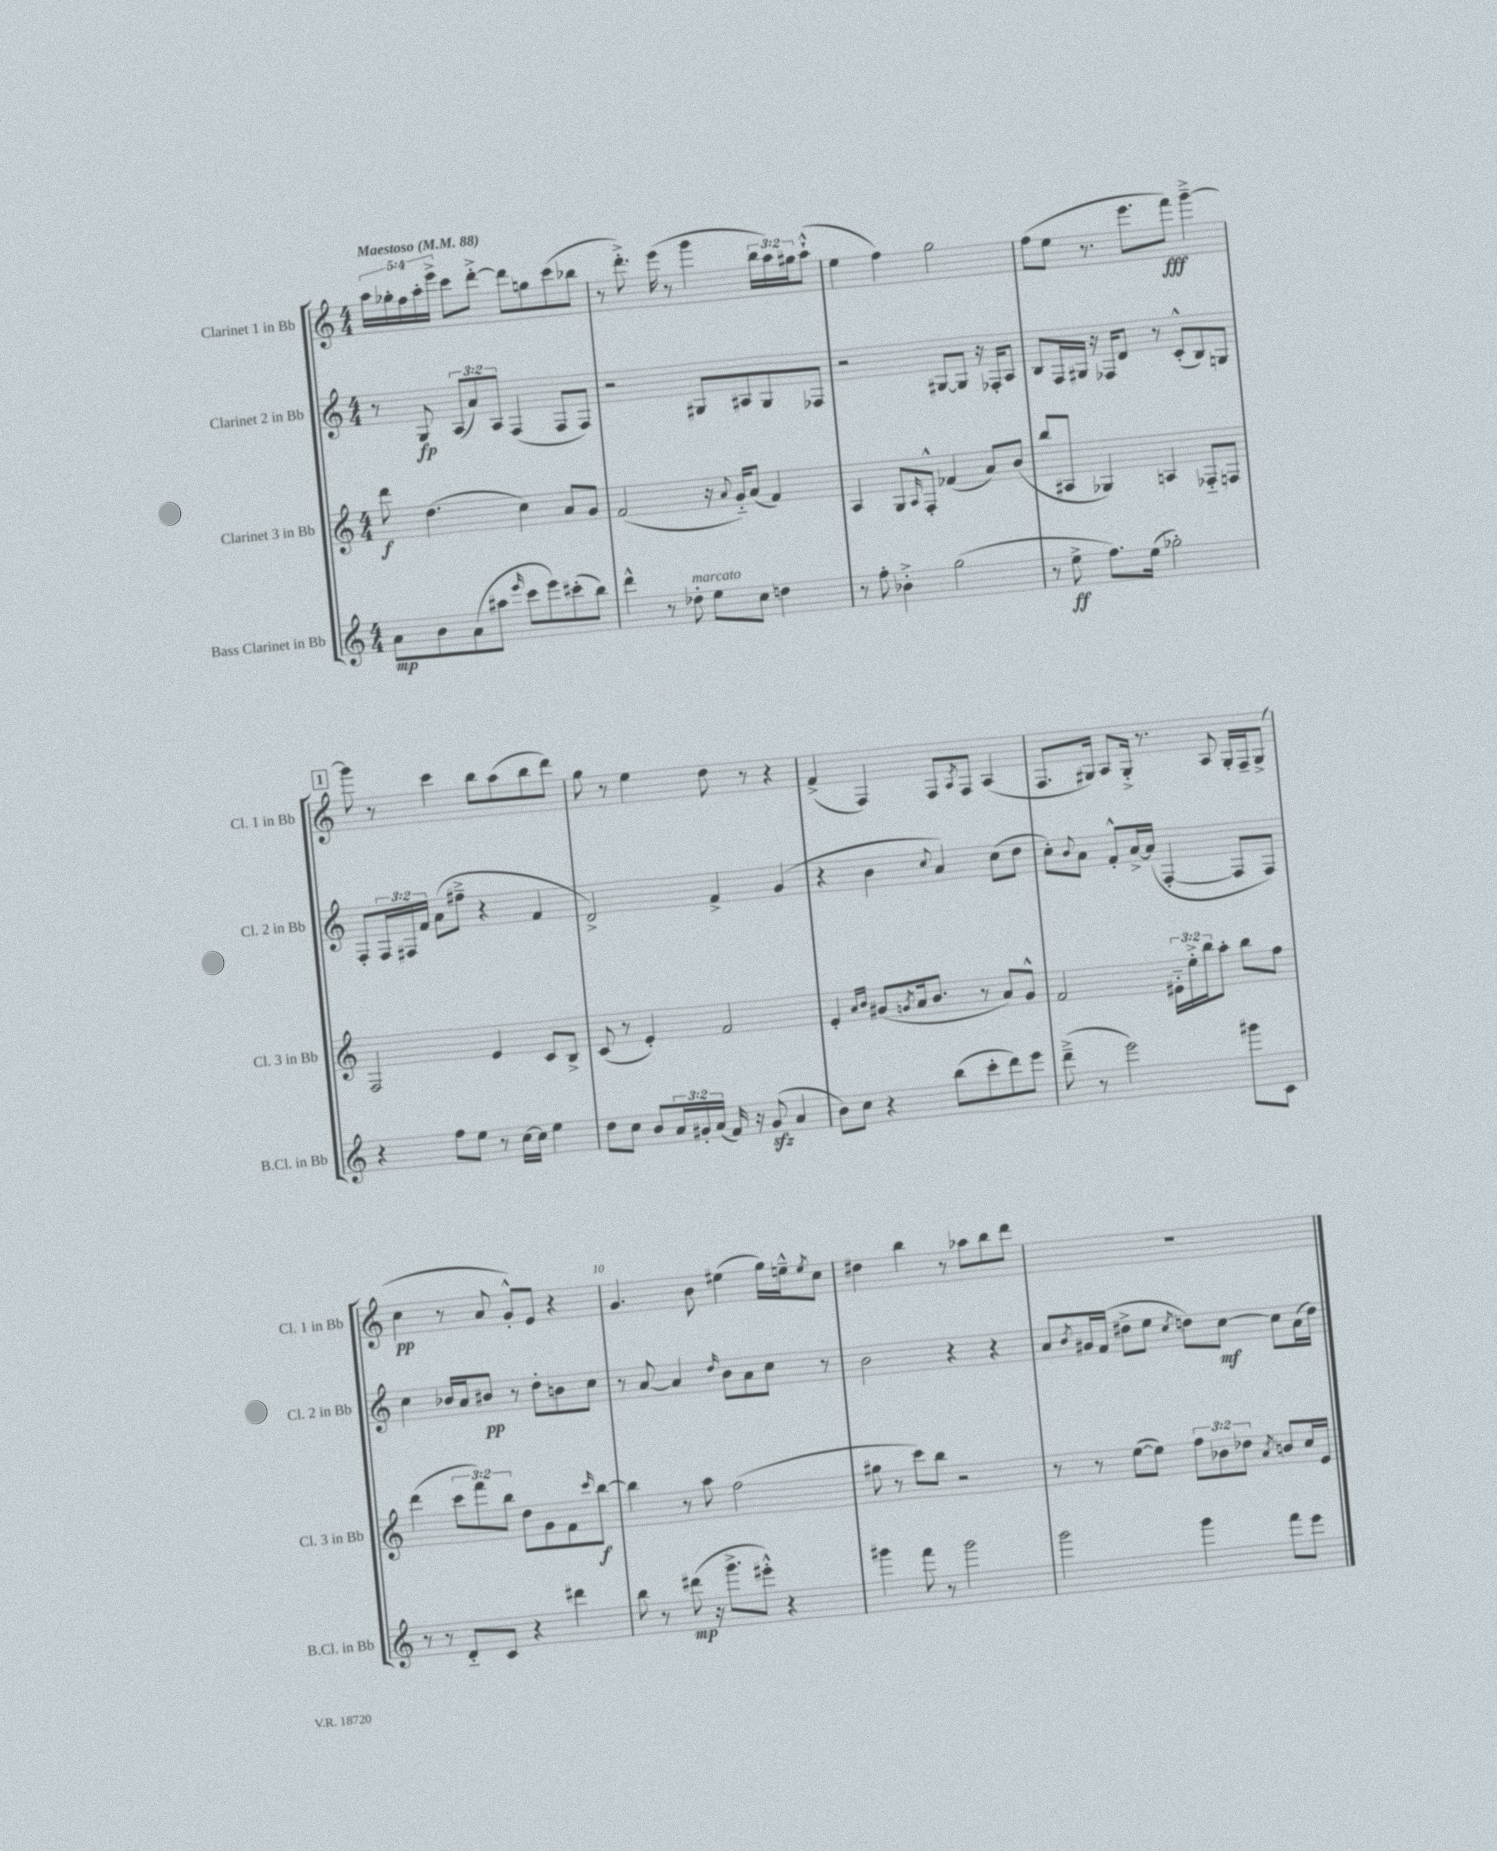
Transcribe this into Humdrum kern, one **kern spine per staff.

**kern	**kern	**kern	**kern
*staff4	*staff3	*staff2	*staff1
*clefG2	*clefG2	*clefG2	*clefG2
*k[]	*k[]	*k[]	*k[]
*M4/4	*M4/4	*M4/4	*M4/4
*MM88	*MM88	*MM88	*MM88
8a	8ddd	8r	20aa
.	.	.	20gg-'
.	.	.	20ff
8b	(4.dd	8G	.
.	.	.	20aa'
.	.	.	20eee^
(8a	.	(12A	8ccc
.	.	12a)	.
8aa#	.	.	[8ddd'^
.	.	12A	.
16qqeee	.	.	.
8ccc	4cc)	(4F	8ddd]
8eee)	.	.	8gg
(8ccc#'	8a	8F	(8ccc
8bb)	8g	8F)	8bb-
=	=	=	=
4ddd^^	(2f	2r	8r
.	.	.	8.ddd'^)
8r	.	.	.
.	.	.	(16eee
8dd-'	.	.	8r
8ee	16r	8G#	4ggg
.	8qqa	.	.
.	16g'~)	.	.
8cc	(8a	8A#	.
4dd	4f)	8G#	24bb
.	.	.	24aa)
.	.	.	24gg#
.	.	8F-	(8aa`^^
=	=	=	=
8r	4A	2r	4ee
8ff'	.	.	.
4b-'^	8G	.	4ff)
.	16qqA	.	.
.	8F'^^	.	.
(2gg	(4f-	[8G#	2gg
.	.	8G#]	.
.	8a)	16r	.
.	.	16F-'	.
.	(8b	8A	.
=	=	=	=
8r	8bb	8B	(8ff
8ee^	8A#	16F	8ee
.	.	16G#	.
8.ff)	4G-)	16r	8.r
.	.	16F-	.
.	.	8d	.
(16ee	.	.	8.eee
2gg-')	4A	8r	.
.	.	(8c'^^	8fff)
.	8F-'~	8B)	[4ggg~^
.	8F	8G	.
=	=	=	=
4r	2F	8F'	8ggg]
.	.	24F	8r
.	.	24F#	.
.	.	24f	.
8ff	.	(8a	4ccc
8ee	.	8ff#~^	.
8r	4e	4r	8bb
[16cc	.	.	(8aa
16cc]	.	.	.
4ee	8c	4f	8bb
.	8B^	.	8ddd)
=	=	=	=
8dd	(8c	2d^)	8gg
8cc	8r	.	8r
8b	4e')	.	4ee
24a	.	.	.
24g#'	.	.	.
(24a	.	.	.
16f)	2f	4f^	8dd
16r	.	.	.
(8g#	.	.	8r
4a	.	(4g	4r
=	=	=	=
8b)	4e'	4r	(4f^
8cc	.	.	.
.	16qqa	.	.
.	16qqb	.	.
4r	(8g#	4b	4F)
.	8qg	.	.
.	16a	.	.
.	8.b	.	.
.	.	8qqcc	.
(8bb	.	4a)	8F
.	.	.	8qA
8ccc'	8r	.	8F
8ddd)	8a)	(8cc	(4A
8eee	8g^^	8dd	.
=	=	=	=
(8ddd~^	2f	8cc')	8.F
.	.	8qqb	.
8r	.	8a	.
.	.	.	16G#)
2eee)	.	8f'^^	8A
.	.	[16a^	16G#'^
.	.	(16a]	8.r
.	24e#'~	[4F'	.
.	24ee'^	.	.
.	24bb	.	.
.	8aa'	.	8A
8ggg#	8bb	8F]	16G#'
.	.	.	16F~
8c	8ff	8F)	(8G#^
=	=	=	=
8r	(4ddd	4cc	4cc
8r	.	.	.
8d'~	12ccc	16b-	8r
.	.	16a	.
.	12fff)	.	.
8c	.	8b#	8a
.	12bb	.	.
4r	8dd	8r	8g'^^)
.	8g	8dd'	8e
4ddd#	8f	8b	4r
.	16qqccc	.	.
.	[8bb	8cc	.
=	=	=	=
8bb	4bb]	8r	4.g
8r	.	[8a	.
(8ddd#	8r	4a]	.
16r	8aa	.	8b
8.ggg^	.	.	.
.	.	16qqdd	.
.	(2ff	8b	(4ee#
8eee#'^^)	.	8a	.
4r	.	8cc	16gg)
.	.	.	16ee~^^
.	.	.	8qee
.	.	8r	8cc
=	=	=	=
4ggg#	8gg#	2b	4dd#
.	8r	.	.
8fff	8ccc)	.	4bb
8r	8bb	.	.
2ggg#	2r	4r	8r
.	.	.	8aa-
.	.	4r	8bb
.	.	.	8ddd
=	=	=	=
2ggg	8r	8a	1r
.	.	8qb	.
.	8r	16g#	.
.	.	(16f	.
.	([8ee	8dd#^	.
.	8ee])	8ee	.
.	.	8qcc	.
4ggg	12ff	8dd)	.
.	12b-	.	.
.	.	[8cc	.
.	12dd-	.	.
.	8qa	.	.
8fff	8b	8cc]	.
8eee	16cc	(16a	.
.	16e	16dd)	.
==	==	==	==
*-	*-	*-	*-
